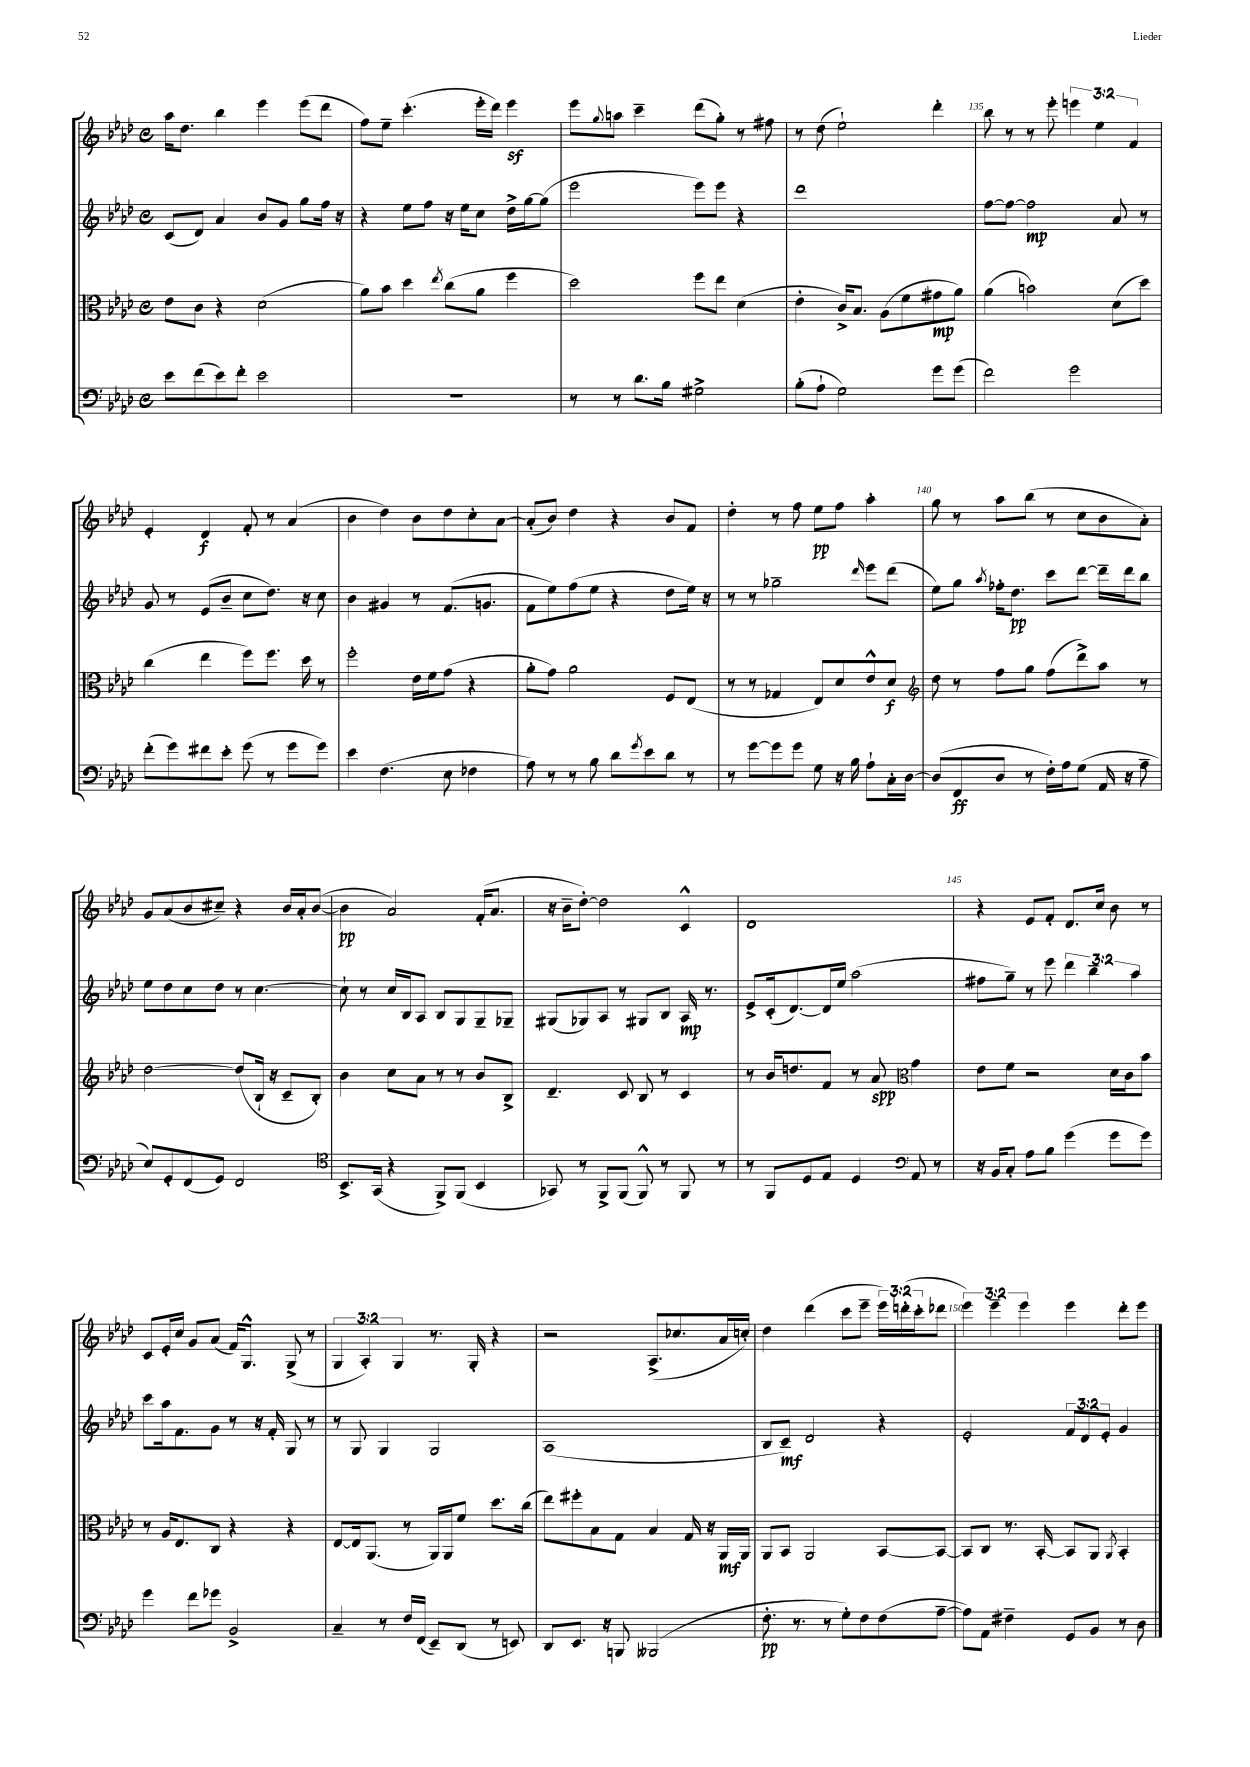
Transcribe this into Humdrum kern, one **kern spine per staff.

**kern	**dynam	**kern	**dynam	**kern	**dynam	**kern	**dynam
*part4	*part4	*part3	*part3	*part2	*part2	*part1	*part1
*staff4	*staff4	*staff3	*staff3	*staff2	*staff2	*staff1	*staff1
*clefF4	*	*clefC3	*	*clefG2	*	*clefG2	*
*k[b-e-a-d-]	*	*k[b-e-a-d-]	*	*k[b-e-a-d-]	*	*k[b-e-a-d-]	*
*M4/4	*	*M4/4	*	*M4/4	*	*M4/4	*
*met(c)	*	*met(c)	*	*met(c)	*	*met(c)	*
=131	=131	=131	=131	=131	=131	=131	=131
8e-\L	.	8e-\L	.	(8c/L	.	16aa-\KL	.
.	.	.	.	.	.	8.dd-\J	.
(8f\	.	8c\J	.	8d-/J)	.	.	.
8e-\)	.	4r	.	4a-/	.	4bb-\	.
8f'\J	.	.	.	.	.	.	.
2e-\	.	(2d-\	.	8b-/L	.	4eee-\	.
.	.	.	.	8g/J	.	.	.
.	.	.	.	8gg\L	.	(8eee-\L	.
.	.	.	.	16ff\Jk	.	8ddd-\J	.
.	.	.	.	16r	.	.	.
=132	=132	=132	=132	=132	=132	=132	=132
1r	.	8a-\L)	.	4r	.	8ff\L)	.
.	.	8b-\J	.	.	.	8ee-~\J	.
.	.	4dd-\	.	8ee-\L	.	(4.ccc'\	.
.	.	.	.	8ff\J	.	.	.
.	.	8qee-/	.	.	.	.	.
.	.	(8cc\L	.	16r	.	.	.
.	.	.	.	16ee-\KL	.	.	.
.	.	8a-\J	.	8cc\J	.	16eee-'\LL	.
.	.	.	.	.	.	16ddd-\JJ)	.
.	.	4ff\	.	16dd-^\LL	.	4eee-z\	.
.	.	.	.	[16gg\J	.	.	.
.	.	.	.	(8gg\J]	.	.	.
=133	=133	=133	=133	=133	=133	=133	=133
8r	.	2dd-\)	.	2eee-\	.	8eee-\L	.
.	.	.	.	.	.	8qqgg/	.
8r	.	.	.	.	.	8aan\J	.
8.d-\L	.	.	.	.	.	4ccc~\	.
16B-\Jk	.	.	.	.	.	.	.
2G#X^\	.	8ff\L	.	8eee-\L)	.	(8ddd-\L	.
.	.	8ee-\J	.	8eee-\J	.	8gg'\J)	.
.	.	(4d-\	.	4r	.	8r	.
.	.	.	.	.	.	8ff#X\	.
=134	=134	=134	=134	=134	=134	=134	=134
(8B-'\L	.	4e-'\	.	1ddd-	.	8r	.
8A-`\J	.	.	.	.	.	(8dd-\	.
2G\)	.	16c^/KL)	.	.	.	2ee-`\)	.
.	.	8.B-/J	.	.	.	.	.
.	.	(8A-\L	.	.	.	.	.
.	.	8f\	.	.	.	.	.
8g\L	.	8g#X\	mp	.	.	4ddd-'\	.
(8g\J	.	8a-\J)	.	.	.	.	.
=135	=135	=135	=135	=135	=135	=135	=135
2f\)	.	(4a-\	.	[8ff\L	.	8bb-\	.
.	.	.	.	8ff\J_	.	8r	.
.	.	2bn\)	.	2ff\]	mp	8r	.
.	.	.	.	.	.	8eee-'\	.
2g\	.	.	.	.	.	6eeen\	.
.	.	.	.	.	.	6ee-\	.
.	.	(8d-\L	.	8a-/	.	.	.
.	.	.	.	.	.	6f/	.
.	.	8dd-\J)	.	8r	.	.	.
!!LO:LB:g=z
=136	=136	=136	=136	=136	=136	=136	=136
(8f'\L	.	(4cc\	.	8g/	.	4e-'/	.
8g\)	.	.	.	8r	.	.	.
8f#X\	.	4ee-\	.	(8e-/L	.	4d-/	f
8e-'\J	.	.	.	8b-~/J	.	.	.
(8g\	.	8ff\L)	.	8cc\L	.	8f'/	.
8r	.	8.ff\J	.	8.dd-\J)	.	8r	.
8g\L	.	.	.	.	.	(4a-/	.
.	.	16dd-\	.	16r	.	.	.
8g\J)	.	8r	.	8cc\	.	.	.
=137	=137	=137	=137	=137	=137	=137	=137
4e-\	.	2ff'\	.	4b-\	.	4b-\	.
(4.F\	.	.	.	4g#X/	.	4dd-\)	.
.	.	16e-\LL	.	8r	.	8b-\L	.
.	.	16f\J	.	.	.	.	.
8E-\	.	(8g\J	.	(8.f/L	.	8dd-\	.
4F-X\	.	4r	.	.	.	8cc'\	.
.	.	.	.	8.gn/J	.	.	.
.	.	.	.	.	.	[8a-\J	.
=138	=138	=138	=138	=138	=138	=138	=138
8A-\)	.	8a-'\L	.	8f\L	.	(8a-'/L]	.
8r	.	8g\J)	.	8ee-\)	.	8b-/J)	.
8r	.	2a-\	.	(8ff\	.	4dd-\	.
8B-\	.	.	.	8ee-\J	.	.	.
8d-\L	.	.	.	4r	.	4r	.
8qg/	.	.	.	.	.	.	.
8e-\	.	.	.	.	.	.	.
8d-\J	.	8F/L	.	8dd-\L	.	8b-/L	.
8r	.	(8E-/J	.	16ee-\Jk)	.	8f/J	.
.	.	.	.	16r	.	.	.
=139	=139	=139	=139	=139	=139	=139	=139
8r	.	8r	.	8r	.	4dd-'\	.
[8g\L	.	8r	.	8r	.	.	.
8g\]	.	4G-X/	.	2gg-X~\	.	8r	.
8g\J	.	.	.	.	.	8ff\	.
8G\	.	8E-/L)	.	.	.	8ee-\L	pp
16r	.	8d-/	.	.	.	8ff\J	.
16B-\	.	.	.	.	.	.	.
.	.	.	.	16qqddd-/	.	.	.
8A-`\L	.	8e-^^/	.	8eee-\L	.	4aa-'\	.
16C'\L	.	8d-/J	f	(8ddd-\J	.	.	.
[16D-\JJ	.	.	.	.	.	.	.
=140	=140	=140	=140	=140	=140	=140	=140
*	*	*clefG2	*	*	*	*	*
(8D-/L]	.	8dd-\	.	8ee-\L)	.	8gg\	.
8FF/	ff	8r	.	8gg\J	.	8r	.
.	.	.	.	8qaa-/	.	.	.
8D-/J	.	8ff\L	.	16ff-X'\KL	.	8aa-\L	.
.	.	.	.	8.dd-\J	pp	.	.
8r	.	8gg\J	.	.	.	(8bb-\J	.
16F'\LL)	.	(8ff\L	.	8ccc\L	.	8r	.
16A-\J	.	.	.	.	.	.	.
(8G\J	.	8ddd-^\)	.	[8ddd-\J	.	8cc\L	.
16AA-/	.	8aa-\J	.	16ddd-~\LL]	.	8b-\	.
16r	.	.	.	16ddd-\J	.	.	.
8A-~\	.	8r	.	8bb-\J	.	8a-'\J)	.
!!LO:LB:g=z
=141	=141	=141	=141	=141	=141	=141	=141
8E-/L)	.	[2dd-\	.	8ee-\L	.	8g/L	.
8GG'/	.	.	.	8dd-\	.	(8a-/	.
(8FF/	.	.	.	8cc\	.	8b-/	.
8GG/J)	.	.	.	8dd-\J	.	8cc#X~/J)	.
2FF/	.	(8dd-/L]	.	8r	.	4r	.
.	.	16B-`/Jk	.	[4.cc\	.	.	.
.	.	16r	.	.	.	.	.
.	.	8c~/L	.	.	.	16b-/LL	.
.	.	.	.	.	.	16a-'/J	.
.	.	8B-'/J)	.	.	.	([8b-/J	.
=142	=142	=142	=142	=142	=142	=142	=142
*clefC4	*	*	*	*	*	*	*
8.BB-^/L	.	4b-\	.	8cc`\]	.	4b-\]	pp
.	.	.	.	8r	.	.	.
(16GG/Jk	.	.	.	.	.	.	.
4r	.	8cc\L	.	16cc/LL	.	2a-/)	.
.	.	.	.	16B-/J	.	.	.
.	.	8a-\J	.	8A-/J	.	.	.
8FF^/L)	.	8r	.	8B-/L	.	.	.
(8FF/J	.	8r	.	8G/	.	.	.
4BB-/	.	8b-/L	.	8G~/	.	(16f'/KL	.
.	.	.	.	.	.	8.a-/J	.
.	.	8B-^/J	.	8G-X~/J	.	.	.
=143	=143	=143	=143	=143	=143	=143	=143
8GG-X/)	.	4.d-~/	.	(8G#X/L	.	16r	.
.	.	.	.	.	.	16b-~\KL	.
8r	.	.	.	8G-X/)	.	[8dd-'\J)	.
8FF^/L	.	.	.	8A-/J	.	2dd-\]	.
(8FF/J	.	8c/	.	8r	.	.	.
8FF^^/)	.	8B-/	.	8G#X/L	.	.	.
8r	.	8r	.	8B-/J	.	.	.
8FF/	.	4c/	.	16A-/	mp	4c^^/	.
.	.	.	.	8.r	.	.	.
8r	.	.	.	.	.	.	.
=144	=144	=144	=144	=144	=144	=144	=144
8r	.	8r	.	8e-^/L	.	1d-	.
8FF/L	.	16b-/KL	.	(16c'/k	.	.	.
.	.	8.ddn/	.	[8.d-/)	.	.	.
8D-/	.	.	.	.	.	.	.
8E-/J	.	8f/J	.	16d-/L]	.	.	.
.	.	.	.	16ee-/JJ	.	.	.
4D-/	.	8r	.	(2aa-\	.	.	.
.	.	8a-/	spp	.	.	.	.
*clefF4	*	*clefC3	*	*	*	*	*
8AA-/	.	4g\	.	.	.	.	.
8r	.	.	.	.	.	.	.
=145	=145	=145	=145	=145	=145	=145	=145
16r	.	8e-\L	.	8ff#X\L	.	4r	.
16BB-/KL	.	.	.	.	.	.	.
8C'/J	.	8f\J	.	8gg~\J)	.	.	.
8A-\L	.	2r	.	8r	.	8e-/L	.
8B-\J	.	.	.	8eee-\	.	8f'/J	.
(4g\	.	.	.	6ddd-\	.	8.d-/L	.
.	.	.	.	6bb-~\	.	.	.
.	.	.	.	.	.	16cc/Jk	.
8g\L	.	16d-\LL	.	.	.	8b-\	.
.	.	16c\J	.	.	.	.	.
.	.	.	.	6aa-\	.	.	.
8g\J)	.	8b-\J	.	.	.	8r	.
!!LO:LB:g=z
=146	=146	=146	=146	=146	=146	=146	=146
4g\	.	8r	.	8ccc\L	.	8c/L	.
.	.	16A-/KL	.	16aa-\k	.	16e-'/L	.
.	.	8.E-/	.	8.f\	.	16cc/JJ	.
8f\L	.	.	.	.	.	8g/L	.
8g-X\J	.	8C/J	.	8g\J	.	(8a-/J	.
2BB-^/	.	4r	.	8r	.	16f/KL)	.
.	.	.	.	.	.	8.G^^/J	.
.	.	.	.	16r	.	.	.
.	.	.	.	16f'/	.	.	.
.	.	4r	.	8G/	.	(8G^/	.
.	.	.	.	8r	.	8r	.
=147	=147	=147	=147	=147	=147	=147	=147
4C~/	.	[8E-/L	.	8r	.	6G/	.
.	.	16E-/k]	.	8G/	.	.	.
.	.	.	.	.	.	6A-'/)	.
.	.	(8.AA-/J	.	.	.	.	.
8r	.	.	.	4G/	.	.	.
.	.	.	.	.	.	6G/	.
16F/LL	.	8r	.	.	.	.	.
(16FF/JJ	.	.	.	.	.	.	.
8EE-~/L)	.	16AA-/LL)	.	2G/	.	8.r	.
.	.	16AA-/J	.	.	.	.	.
(8DD-/J	.	8f/J	.	.	.	.	.
.	.	.	.	.	.	16G'/	.
8r	.	8.dd-\L	.	.	.	4r	.
8EEn/)	.	.	.	.	.	.	.
.	.	(16cc\Jk	.	.	.	.	.
=148	=148	=148	=148	=148	=148	=148	=148
8DD-/L	.	8ee-\L)	.	(1A-	.	2r	.
8.EE-/J	.	8ff#X'\	.	.	.	.	.
.	.	8B-\	.	.	.	.	.
16r	.	.	.	.	.	.	.
8BBBn/	.	8G\J	.	.	.	.	.
(2BBB--X/	.	4B-/	.	.	.	(8.A-^/L	.
.	.	.	.	.	.	8.cc-X/	.
.	.	16G/	.	.	.	.	.
.	.	16r	.	.	.	.	.
.	.	16AA-/LL	mf	.	.	16a-/L	.
.	.	16AA-/JJ	.	.	.	16ccn'/JJ)	.
=149	=149	=149	=149	=149	=149	=149	=149
8.F'\	pp	8AA-/L	.	8B-/L	.	4dd-\	.
.	.	8BB-/J	.	8c~/J)	mf	.	.
8.r	.	.	.	.	.	.	.
.	.	2AA-/	.	2d-/	.	(4ddd-\	.
8r	.	.	.	.	.	.	.
8G'\L)	.	.	.	.	.	8ccc\L	.
8F\	.	.	.	.	.	8eee-~\J	.
(8F\	.	[8BB-/L	.	4r	.	24eee-\LL)	.
.	.	.	.	.	.	(24dddn'\	.
.	.	.	.	.	.	24ccc'\J	.
[8A-~\J	.	8BB-/J_	.	.	.	8ddd-X\J	.
=150	=150	=150	=150	=150	=150	=150	=150
8A-\L])	.	8BB-/L]	.	2e-'/	.	6eee-\)	.
8AA-\J	.	8C/J	.	.	.	.	.
.	.	.	.	.	.	6eee-~\	.
4F#X~\	.	8.r	.	.	.	.	.
.	.	.	.	.	.	6eee-\	.
.	.	[16BB-'/	.	.	.	.	.
8GG/L	.	8BB-/L]	.	12f/L	.	4eee-\	.
.	.	.	.	12d-/	.	.	.
8BB-/J	.	8AA-/J	.	.	.	.	.
.	.	.	.	12e-'/J	.	.	.
.	.	8qAA-/	.	.	.	.	.
8r	.	4BB-'/	.	4g/	.	8ddd-'\L	.
8D-\	.	.	.	.	.	8eee-\J	.
==	==	==	==	==	==	==	==
*-	*-	*-	*-	*-	*-	*-	*-
